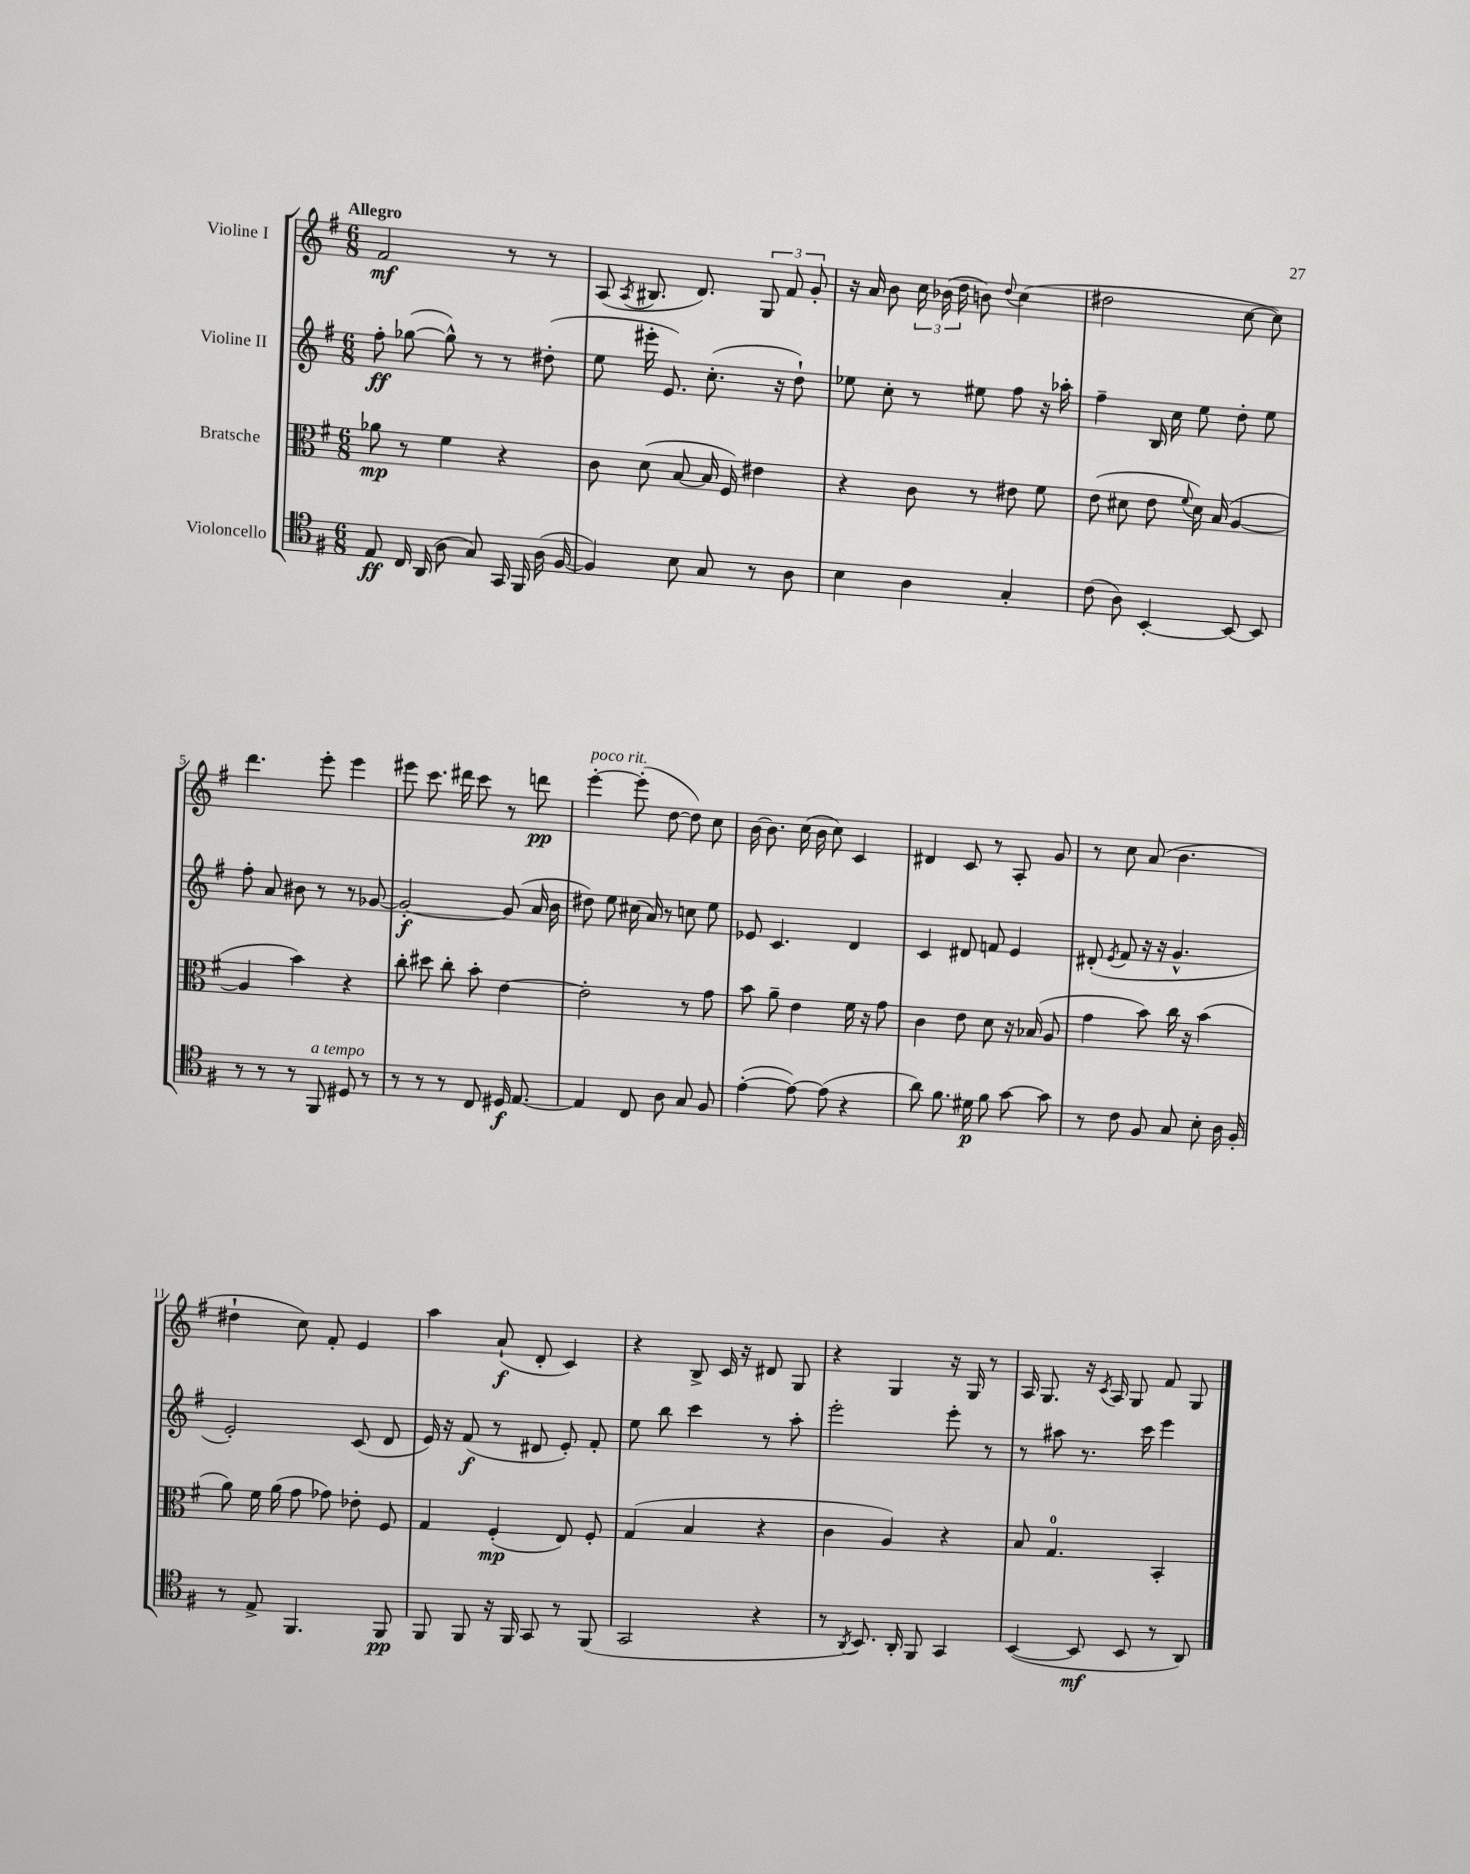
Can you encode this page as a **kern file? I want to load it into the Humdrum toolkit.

**kern	**kern	**kern	**kern
*staff4	*staff3	*staff2	*staff1
*clefC4	*clefC3	*clefG2	*clefG2
*k[f#]	*k[f#]	*k[f#]	*k[f#]
*M6/8	*M6/8	*M6/8	*M6/8
8E	8a-	8ff#'	2f#
16C	8r	([8gg-	.
(16AA	.	.	.
8A	4f#	8gg-^^])	.
8G)	.	8r	.
16GG	4r	8r	8r
16FF#	.	.	.
(16A	.	(8dd#'	8r
[16F#	.	.	.
=	=	=	=
4F#])	8c	8ee	(8A
.	.	.	8qA
.	(8d	16eee#'	8.B#
.	.	8.e)	.
8B	[8B	.	.
.	.	.	8.d)
8G	16B]	(8.cc'	.
.	16F#)	.	.
8r	4e#	.	12G
.	.	16r	.
.	.	.	12f#
8A	.	8dd`)	.
.	.	.	12g'
=	=	=	=
4B	4r	8ee-	16r
.	.	.	16a
.	.	8cc'	8b
4A	8c	8r	24cc
.	.	.	(24b-
.	.	.	24dd
.	8r	8ee#	8b)
.	.	.	8qqdd
4G'	8e#	8ff#	(4cc
.	8f#	16r	.
.	.	16aa-'	.
=	=	=	=
(8c	(8e	4ff#~	2dd#
8A)	8d#	.	.
[4BB'	8e	16B	.
.	.	16cc	.
.	8qqf#	.	.
.	16d#)	8ee	.
.	(16B	.	.
8BB_	[4A	8dd'	[8cc
8BB]	.	8ee	8cc])
=	=	=	=
8r	4A]	8ff#'	4.ddd
8r	.	8a	.
8r	4b)	8b#	.
8FF#	.	8r	8eee'
8D#	4r	8r	4eee
8r	.	[8g-	.
=	=	=	=
8r	8cc'	2g-'_	8eee#
8r	8dd#	.	8.ccc
8r	8cc'	.	.
.	.	.	16ddd#
8C	8b'	.	8ccc
16D#	[4e	(8g-]	8r
[8.E	.	.	.
.	.	16a	8ddd
.	.	16b	.
=	=	=	=
4E]	2e']	8dd#)	[4eee'
.	.	8ee	.
8C	.	(16cc#	(8eee']
.	.	16a)	.
8A	.	8r	[8dd
8G	8r	8cc	8dd])
8F#	8g	8ee	8cc
=	=	=	=
([4e'	8b	8e-	[16b
.	.	.	8.b]
.	8a~	4.c	.
8e_)	4e	.	(16cc
.	.	.	16b
(8e]	.	.	8cc)
4r	16f#	4d	4c
.	16r	.	.
.	8g	.	.
=	=	=	=
8a)	4c	4c	4d#
8.f#	.	.	.
.	8e	8d#	8c
16d#	.	.	.
8f#	8d	8f	8r
[8g	16r	4e	8A'
.	(16B-	.	.
8g]	8A	.	8g
=	=	=	=
8r	4g	(8d#'	8r
.	.	8qe	.
8c	.	8f#	8cc
8F#	8b)	16r	(8a
.	.	16r	.
8G	16cc	4.g^^	4.b
.	16r	.	.
8B'	(4b	.	.
16A	.	.	.
16F#'	.	.	.
=	=	=	=
8r	8a)	2e')	4dd#`
8E^	16f#	.	.
.	(16a	.	.
4.FF#	8g	.	8cc)
.	8g-)	.	8f#'
.	8e-'	(8c	4e
8FF#	8F#	8d	.
=	=	=	=
8FF#	4G	16e)	4aa
.	.	16r	.
8FF#	.	(8f#	.
16r	(4F#'	8r	(8a`
16FF#	.	.	.
8GG	.	8d#	8d'
8r	8E)	8e')	4c)
(8FF#	8F#'	8f#'	.
=	=	=	=
2GG	(4G	8ee	4r
.	.	8bb	.
.	4B	4ccc	8B^
.	.	.	16c
.	.	.	16r
4r	4r	8r	8d#
.	.	8aa'	8G
=	=	=	=
8r	4c	2eee'	4r
8qAA	.	.	.
8.BB)	.	.	.
.	4A)	.	4G
16AA'	.	.	.
8FF#	.	.	.
4GG	4r	8eee'	16r
.	.	.	16G
.	.	8r	8r
=	=	=	=
([4BB	8B	8r	16A
.	.	.	8.G
.	4.G	8aa#	.
8BB]	.	8.r	16r
.	.	.	8qc
.	.	.	16A
8BB	.	.	8G
.	.	16ccc	.
8r	4BB'	4eee	8f#
8AA)	.	.	8G
==	==	==	==
*-	*-	*-	*-
